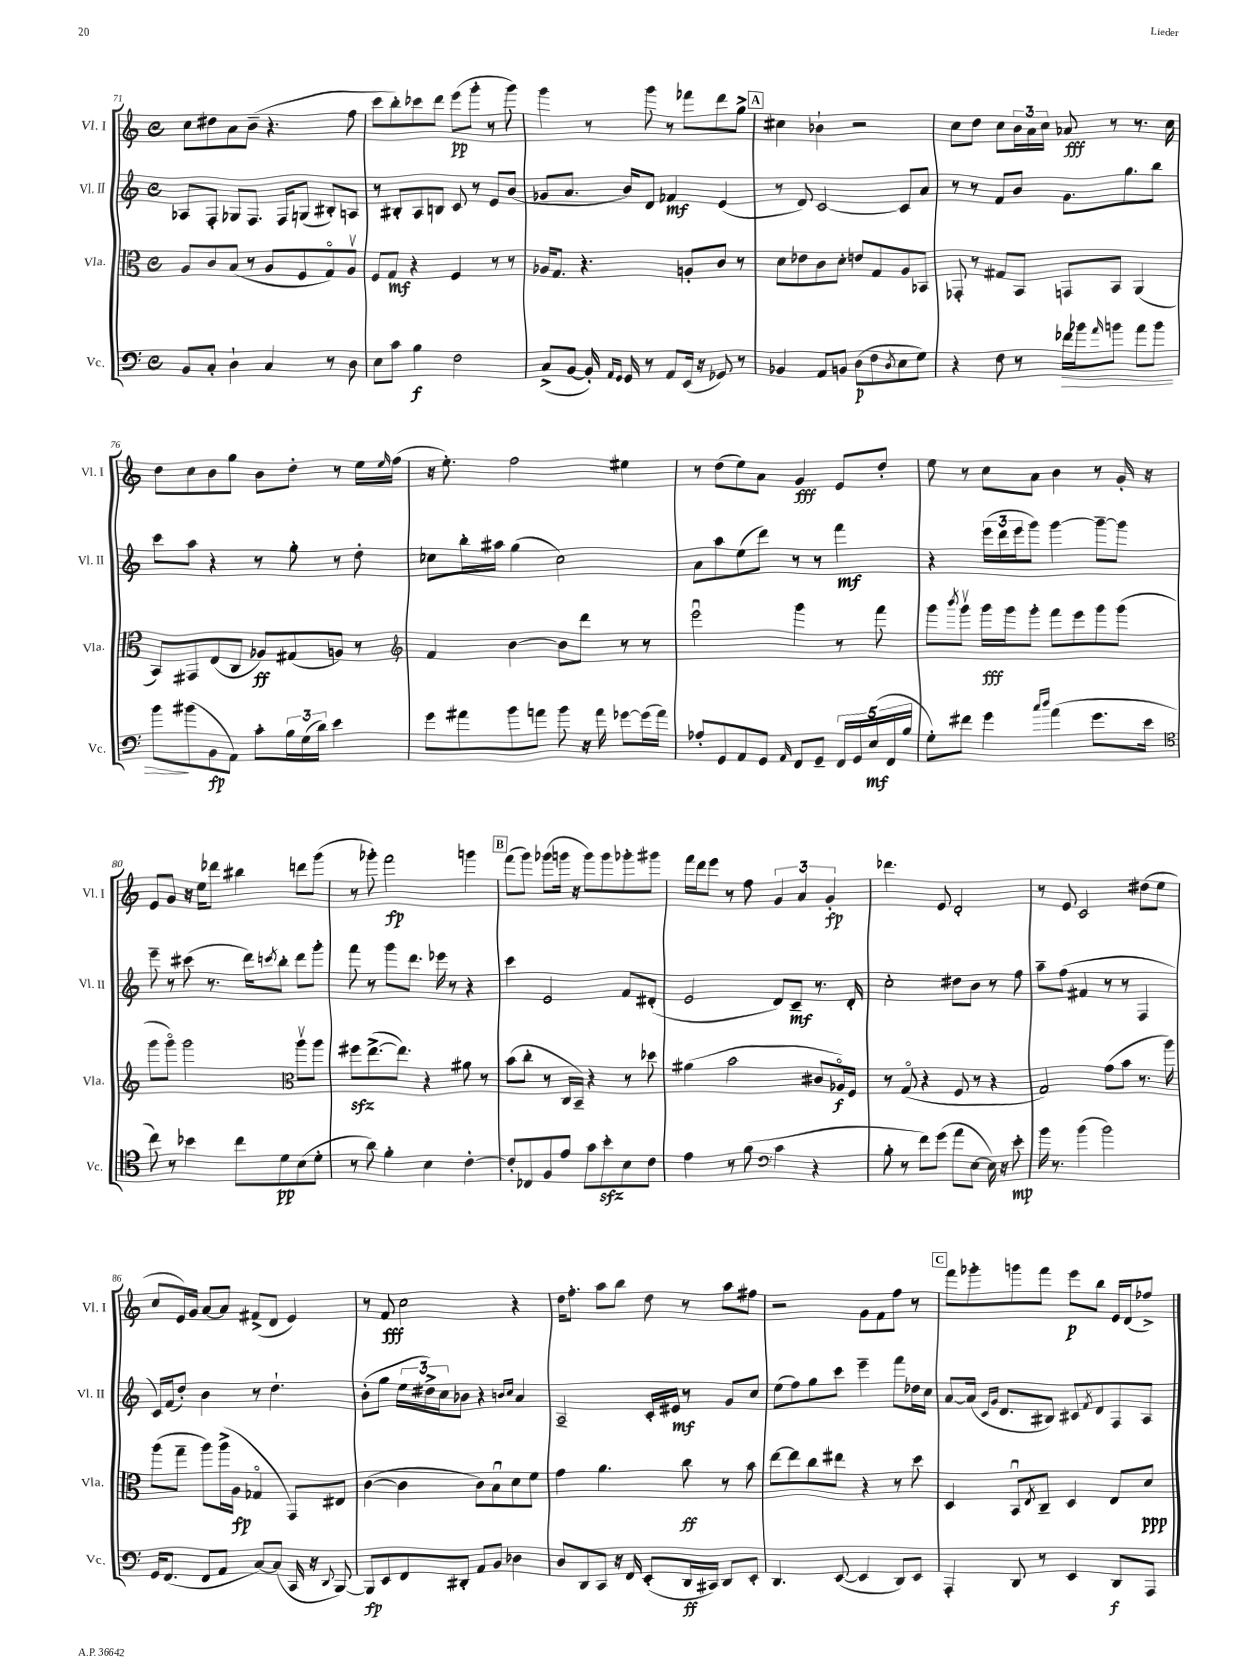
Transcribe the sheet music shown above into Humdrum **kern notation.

**kern	**dynam	**kern	**dynam	**kern	**dynam	**kern	**dynam
*part4	*part4	*part3	*part3	*part2	*part2	*part1	*part1
*staff4	*staff4	*staff3	*staff3	*staff2	*staff2	*staff1	*staff1
*I"Vc.	*	*I"Vla.	*	*I"Vl. II	*	*I"Vl. I	*
*I'Vc.	*	*I'Vla.	*	*I'Vl. II	*	*I'Vl. I	*
*clefF4	*	*clefC3	*	*clefG2	*	*clefG2	*
*k[]	*	*k[]	*	*k[]	*	*k[]	*
*M4/4	*	*M4/4	*	*M4/4	*	*M4/4	*
*met(c)	*	*met(c)	*	*met(c)	*	*met(c)	*
=71	=71	=71	=71	=71	=71	=71	=71
8BB/L	.	8A/L	.	8A-X/L	.	8cc\L	.
8C'/J	.	8c/	.	8F'/J	.	8dd#X\	.
4D`\	.	(8B/J	.	8G-X/L	.	8a\	.
.	.	8r	.	8.F/J	.	(8b~\J	.
4C/	.	8A/L	.	.	.	4.r	.
.	.	.	.	16F/KL	.	.	.
.	.	8F/	.	(8Gn/J	.	.	.
8r	.	8G/)	.	8B#X'/L)	.	.	.
8D\	.	8Av/J	.	8An/J	.	8ff\	.
=72	=72	=72	=72	=72	=72	=72	=72
8E\L	.	8F/L	.	8r	.	8ccc\L	.
8c\J	.	8G/J	mf	8B#X'/L	.	8bb'\)	.
4B\	f	4r	.	8A/	.	8ccc-X\	.
.	.	.	.	8Bn/J	.	8ddd\J	.
2F\	.	4F/	.	8c/	.	(8eee\L	pp
.	.	.	.	8r	.	8ggg'\J	.
.	.	8r	.	8e/L	.	8r	.
.	.	8r	.	(8b/J	.	8ggg\)	.
=73	=73	=73	=73	=73	=73	=73	=73
(8C^/L	.	16A-X/KL	.	8g-X/L	.	4ggg\	.
.	.	8.G/J	.	.	.	.	.
[8BB/J	.	.	.	8.a/J	.	.	.
16BB'/])	.	4.r	.	.	.	8r	.
16qqAA/LL	.	.	.	.	.	.	.
16qqGG/JJ	.	.	.	.	.	.	.
16GG/	.	.	.	16b/KL)	.	.	.
8r	.	.	.	8d/J	.	8ggg\	.
8AA/L	.	.	.	4f-X/	mf	8r	.
(16EE/Jk	.	8An'/L	.	.	.	8fff-X\L	.
16r	.	.	.	.	.	.	.
8GG-X/)	.	8c/J	.	(4e/	.	8ddd\	.
8r	.	8r	.	.	.	8gg^\J	.
!!LO:REH:place=s1:t=A
=74	=74	=74	=74	=74	=74	=74	=74
4BB-X/	.	8d\L	.	8r	.	4cc#X\	.
.	.	8e-X\	.	8d/)	.	.	.
8AA/L	.	8c\	.	[2c/	.	4b-X`\	.
8BBn/J	.	8d'\J	.	.	.	.	.
(8D\L	p	8en/L	.	.	.	2r	.
8F\	.	8G/	.	.	.	.	.
8qD/	.	.	.	.	.	.	.
8E\	.	8A/	.	8c/L]	.	.	.
8G\J)	.	8BB-X/J	.	8a/J	.	.	.
=75	=75	=75	=75	=75	=75	=75	=75
4r	.	8GG-X'/	.	8r	.	8cc\L	.
.	.	8r	.	8r	.	8dd\J	.
8F\	.	8G#X/L	.	8f/L	.	8cc\L	.
8r	.	8BB/J	.	8b/J	.	24b\L	.
.	.	.	.	.	.	24a\	.
.	.	.	.	.	.	24cc\JJ	.
!	!LO:HP:b	!	!	!	!	!	!
16f-X\LL	>	8GGn/L	.	8.g\L	.	8a-X/	fff
16b-X\J	.	.	.	.	.	.	.
16qqa/	.	.	.	.	.	.	.
8bn\J	.	8BB/J	.	.	.	8r	.
.	.	.	.	8.gg\	.	.	.
8a\L	.	(4AA/	.	.	.	8.r	.
8b\J	.	.	.	8bb\J	.	.	.
.	.	.	.	.	.	16cc\	.
!!LO:LB:g=z
=76	=76	=76	=76	=76	=76	=76	=76
8b\L	.	8BB/L)	.	8ccc\L	.	8dd\L	.
(8b#X\	]	8GG#X/	.	8aa\J	.	8cc\	.
8BB\	fp	(8E/	.	4r	.	8b\	.
8AA\J)	.	8C/J	.	.	.	8gg\J	.
8c'\L	.	8A-X/L)	ff	8r	.	8b\L	.
24B\L	.	(8G#X/	.	8gg'\	.	8dd'\J	.
(24G\	.	.	.	.	.	.	.
24d\JJ)	.	.	.	.	.	.	.
4e\	.	8An/J)	.	8r	.	8r	.
.	.	8r	.	8dd'\	.	16ee\LL	.
.	.	.	.	.	.	16qqee/	.
.	.	.	.	.	.	(16ff\JJ	.
=77	=77	=77	=77	=77	=77	=77	=77
*	*	*clefG2	*	*	*	*	*
8g\L	.	4f/	.	8cc-X\L	.	16r	.
.	.	.	.	.	.	8.ee'\)	.
8a#X\	.	.	.	16bb'\L	.	.	.
.	.	.	.	16aa#X\JJ	.	.	.
8b\	.	[4b\	.	(4gg\	.	2ff\	.
8an\J	.	.	.	.	.	.	.
8b\	.	8b\L]	.	2cc-\)	.	.	.
16r	.	8ddd\J	.	.	.	.	.
16a\	.	.	.	.	.	.	.
[8g-X\L	.	8r	.	.	.	4ee#X\	.
(16g-\L]	.	8r	.	.	.	.	.
16a\JJ)	.	.	.	.	.	.	.
=78	=78	=78	=78	=78	=78	=78	=78
8A-X'/L	.	2eeeu\	.	8a\L	.	8r	.
8GG/	.	.	.	8aa\	.	(8dd\L	.
8AA/	.	.	.	(8ee\	.	8ee\)	.
8GG/J	.	.	.	8ddd\J)	.	8a\J	.
16qqAA/	.	.	.	.	.	.	.
8FF/L	.	4ggg\	.	8r	.	4g/	fff
8GG~/J	.	.	.	8r	.	.	.
20FF/LL	.	8r	.	4fff\	mf	8e/L	.
20GG/	.	.	.	.	.	.	.
(20E/	mf	.	.	.	.	.	.
.	.	8fff\	.	.	.	8dd'/J	.
20FF/	.	.	.	.	.	.	.
20B/JJ	.	.	.	.	.	.	.
=79	=79	=79	=79	=79	=79	=79	=79
8G'\L)	.	8ggg\L	.	4r	.	8ee\	.
.	.	8qbbb/	.	.	.	.	.
8f#X\J	.	8gggv\J	.	.	.	8r	.
4g\	.	16ggg\LL	fff	(24eee\LL	.	8cc\L	.
.	.	.	.	24ddd\	.	.	.
.	.	16ggg\J	.	.	.	.	.
.	.	.	.	24eee\J	.	.	.
.	.	8ggg'\J	.	8ggg\J)	.	8a\J	.
16qqcc/LL	.	.	.	.	.	.	.
16qqdd/JJ	.	.	.	.	.	.	.
(4a\	.	8fff\L	.	[4ggg\	.	4b\	.
.	.	8eee\	.	.	.	.	.
8.g\L	.	8ggg\	.	8ggg~\L_	.	8r	.
.	.	(8ggg\J	.	8ggg\J]	.	16g'/	.
16e\Jk	.	.	.	.	.	16r	.
!!LO:LB:g=z
=80	=80	=80	=80	=80	=80	=80	=80
*clefC4	*	*	*	*	*	*	*
8cc\)	.	8ggg\L	.	8eee~\	.	8e/L	.
8r	.	8ggg\J)	.	8r	.	8g/J	.
4b-X\	.	2ggg\	.	(8ccc#X\	.	16r	.
.	.	.	.	.	.	16ee\KL	.
.	.	.	.	8.r	.	8ddd-X\J	.
8cc\L	.	.	.	.	.	4bb#X\	.
.	.	.	.	16ddd\KL)	.	.	.
.	.	.	.	8qcccn/	.	.	.
8d\	pp	.	.	8bb'\J	.	.	.
*	*	*clefC3	*	*	*	*	*
(8B\	.	8aav\L	.	8ddd\L	.	8dddn\L	.
8d'\J	.	8aa\J	.	8ggg'\J	.	(8ggg\J	.
=81	=81	=81	=81	=81	=81	=81	=81
8r	.	8ff#Xzz\L	.	8fff\	.	8r	.
8a\)	.	([8.ee^\	.	8r	.	8ggg-X'\)	.
4f'\	.	.	.	8ggg\L	.	2fff\	fp
.	.	8.ee\J])	.	.	.	.	.
.	.	.	.	8.ddd\J	.	.	.
4B\	.	4r	.	.	.	.	.
.	.	.	.	16eee-X\	.	.	.
.	.	.	.	8r	.	.	.
[4c'\	.	8a#X\	.	4r	.	4gggn\	.
.	.	8r	.	.	.	.	.
!!LO:REH:place=s1:t=B
=82	=82	=82	=82	=82	=82	=82	=82
8c'/L]	.	(8b\L	.	4ccc\	.	(8fff\L	.
8C-X/	.	8cc'\J	.	.	.	8ggg\J)	.
8F/	.	8r	.	2e/	.	(8ggg-X\L	.
8e/J	.	16C/LL	.	.	.	16gggn\Jk	.
.	.	16BB~/JJ)	.	.	.	16r	.
8g\L	.	4r	.	.	.	8ggg\L)	.
8bzz'\	.	.	.	.	.	8ggg\	.
8B\	.	8r	.	8f/L	.	8ggg-X'\	.
8c\J	.	8dd-X\	.	(8d#X'/J	.	8ggg#X\J	.
=83	=83	=83	=83	=83	=83	=83	=83
4e\	.	(4a#X\	.	2e/	.	16fff\LL	.
.	.	.	.	.	.	16ddd\J	.
.	.	.	.	.	.	8eee\J	.
8r	.	2b\	.	.	.	8r	.
(8f\	.	.	.	.	.	8ff\	.
*clefF4	*	*	*	*	*	*	*
4c\	.	.	.	8d/L)	.	6g/	.
.	.	.	.	8c~/J	mf	.	.
.	.	.	.	.	.	6a/	.
4r	.	8c#X/L	.	8.r	.	.	.
.	.	.	.	.	.	6g'/	fp
.	.	16A-X/L)	f	.	.	.	.
.	.	16F/JJ	.	16d'/	.	.	.
=84	=84	=84	=84	=84	=84	=84	=84
8B'\	.	8r	.	2cc'\	.	4.ddd-X\	.
8r	.	(8G/	.	.	.	.	.
8f\L)	.	4r	.	.	.	.	.
(8g\J	.	.	.	.	.	8e/	.
8a\L	.	8F/	.	8dd#X\L	.	2d'/	.
[8E\J	.	8r	.	8b\J	.	.	.
16E\])	.	4r	.	8r	.	.	.
16r	.	.	.	.	.	.	.
8e'\	mp	.	.	8ff\	.	.	.
=85	=85	=85	=85	=85	=85	=85	=85
16b\	.	2G/)	.	8aa~\L	.	8r	.
8.r	.	.	.	.	.	.	.
.	.	.	.	(8ff\J	.	8e/	.
(4b\	.	.	.	4f#X/	.	2c/	.
2b\)	.	(8g\L	.	8r	.	.	.
.	.	8b\J	.	8r	.	.	.
.	.	8.r	.	4F/	.	(8dd#X\L	.
.	.	.	.	.	.	8ee\J	.
.	.	16aa\)	.	.	.	.	.
!!LO:LB:g=z
=86	=86	=86	=86	=86	=86	=86	=86
16GG/KL	.	(8aa\L	.	16c/LL)	.	8cc/L	.
(8.FF/J	.	.	.	(16f/J	.	.	.
.	.	8gg~\J	.	8dd'/J)	.	16e/L)	.
.	.	.	.	.	.	16g/JJ	.
8FF/L	.	8aa\L)	.	4b\	.	[8a/L	.
8AA/J	.	(16aa^\L	.	.	.	8a/J]	.
.	.	16A\JJ	fp	.	.	.	.
[8C/L)	.	4G-X/	.	8r	.	(8f#X^/L	.
(8C/J]	.	.	.	4.dd`\	.	8d/J	.
16CC/	.	8GG/L)	.	.	.	4e/)	.
16r	.	.	.	.	.	.	.
8qqDD/	.	.	.	.	.	.	.
[8BBB/)	.	8E#X/J	.	.	.	.	.
=87	=87	=87	=87	=87	=87	=87	=87
8BBB/L]	fp	([4c\	.	(8b'\L	.	8r	.
8EE/	.	.	.	8gg\J	.	8f/	fff
8FF/	.	4c\]	.	24ee\LL	.	2cc\	.
.	.	.	.	24dd#X^\)	.	.	.
.	.	.	.	24cc\J	.	.	.
8DD#X'/J	.	.	.	8b-X\J	.	.	.
8AA/L	.	8c\L)	.	4r	.	.	.
8BB/J	.	8Bu\	.	.	.	.	.
.	.	.	.	16qqbn/LL	.	.	.
.	.	.	.	16qqcc/JJ	.	.	.
4D-X\	.	8d\	.	4a/	.	4r	.
.	.	8f\J	.	.	.	.	.
=88	=88	=88	=88	=88	=88	=88	=88
8D/L	.	4g\	.	2A~/	.	16dd\KL	.
.	.	.	.	.	.	8.ff'\J	.
8DD/	.	.	.	.	.	.	.
8CC/J	.	4.a\	.	.	.	8aa\L	.
16r	.	.	.	.	.	8bb\J	.
16FF/	.	.	.	.	.	.	.
(8EE'/L	.	.	.	16c'/LL	.	8dd\	.
.	.	.	.	16e#X/JJ	mf	.	.
16DD/L	ff	8cc\	ff	8r	.	8r	.
16CC#X/JJ)	.	.	.	.	.	.	.
8DD/L	.	8r	.	8g/L	.	8aa\L	.
8EE'/J	.	8b\	.	8cc/J	.	8ff#X\J	.
=89	=89	=89	=89	=89	=89	=89	=89
4.DD/	.	[8ee\L	.	(8ee\L	.	2r	.
.	.	8ee\]	.	8ff\)	.	.	.
.	.	8cc\	.	8gg\	.	.	.
([8EE/	.	8ee#X\J	.	8ccc\J	.	.	.
4EE/]	.	4r	.	4eee~\	.	8g\L	.
.	.	.	.	.	.	8f\	.
8DD/L)	.	8r	.	8fff\L	.	8ff\J	.
8EE/J	.	8dd\	.	16dd-X\L	.	8r	.
.	.	.	.	16cc\JJ	.	.	.
!!LO:REH:place=s1:t=C
=90	=90	=90	=90	=90	=90	=90	=90
4AAA'/	.	4D/	.	[8a/L	.	8fff\L	.
.	.	.	.	(16a/Jk]	.	8ggg-X'\	.
.	.	.	.	16qqc/LL	.	.	.
.	.	.	.	16qqg/JJ	.	.	.
.	.	.	.	8.d/L	.	.	.
8DD/	.	8BBu/L	.	.	.	8gggn\	.
.	.	8qE/	.	.	.	.	.
8r	.	8C~/J	.	8B#X/J)	.	8fff\J	.
4EE/	.	4D/	.	8c#X/L	.	8eee\L	p
.	.	.	.	8qf/	.	.	.
.	.	.	.	8d/	.	8bb\J	.
8DD/L	f	8E/L	.	8F/	.	16e/LL	.
.	.	.	.	.	.	(16d/J	.
8AAA/J	.	8d/J	ppp	8A/J	.	8ff-X^/J)	.
==	==	==	==	==	==	==	==
*-	*-	*-	*-	*-	*-	*-	*-
